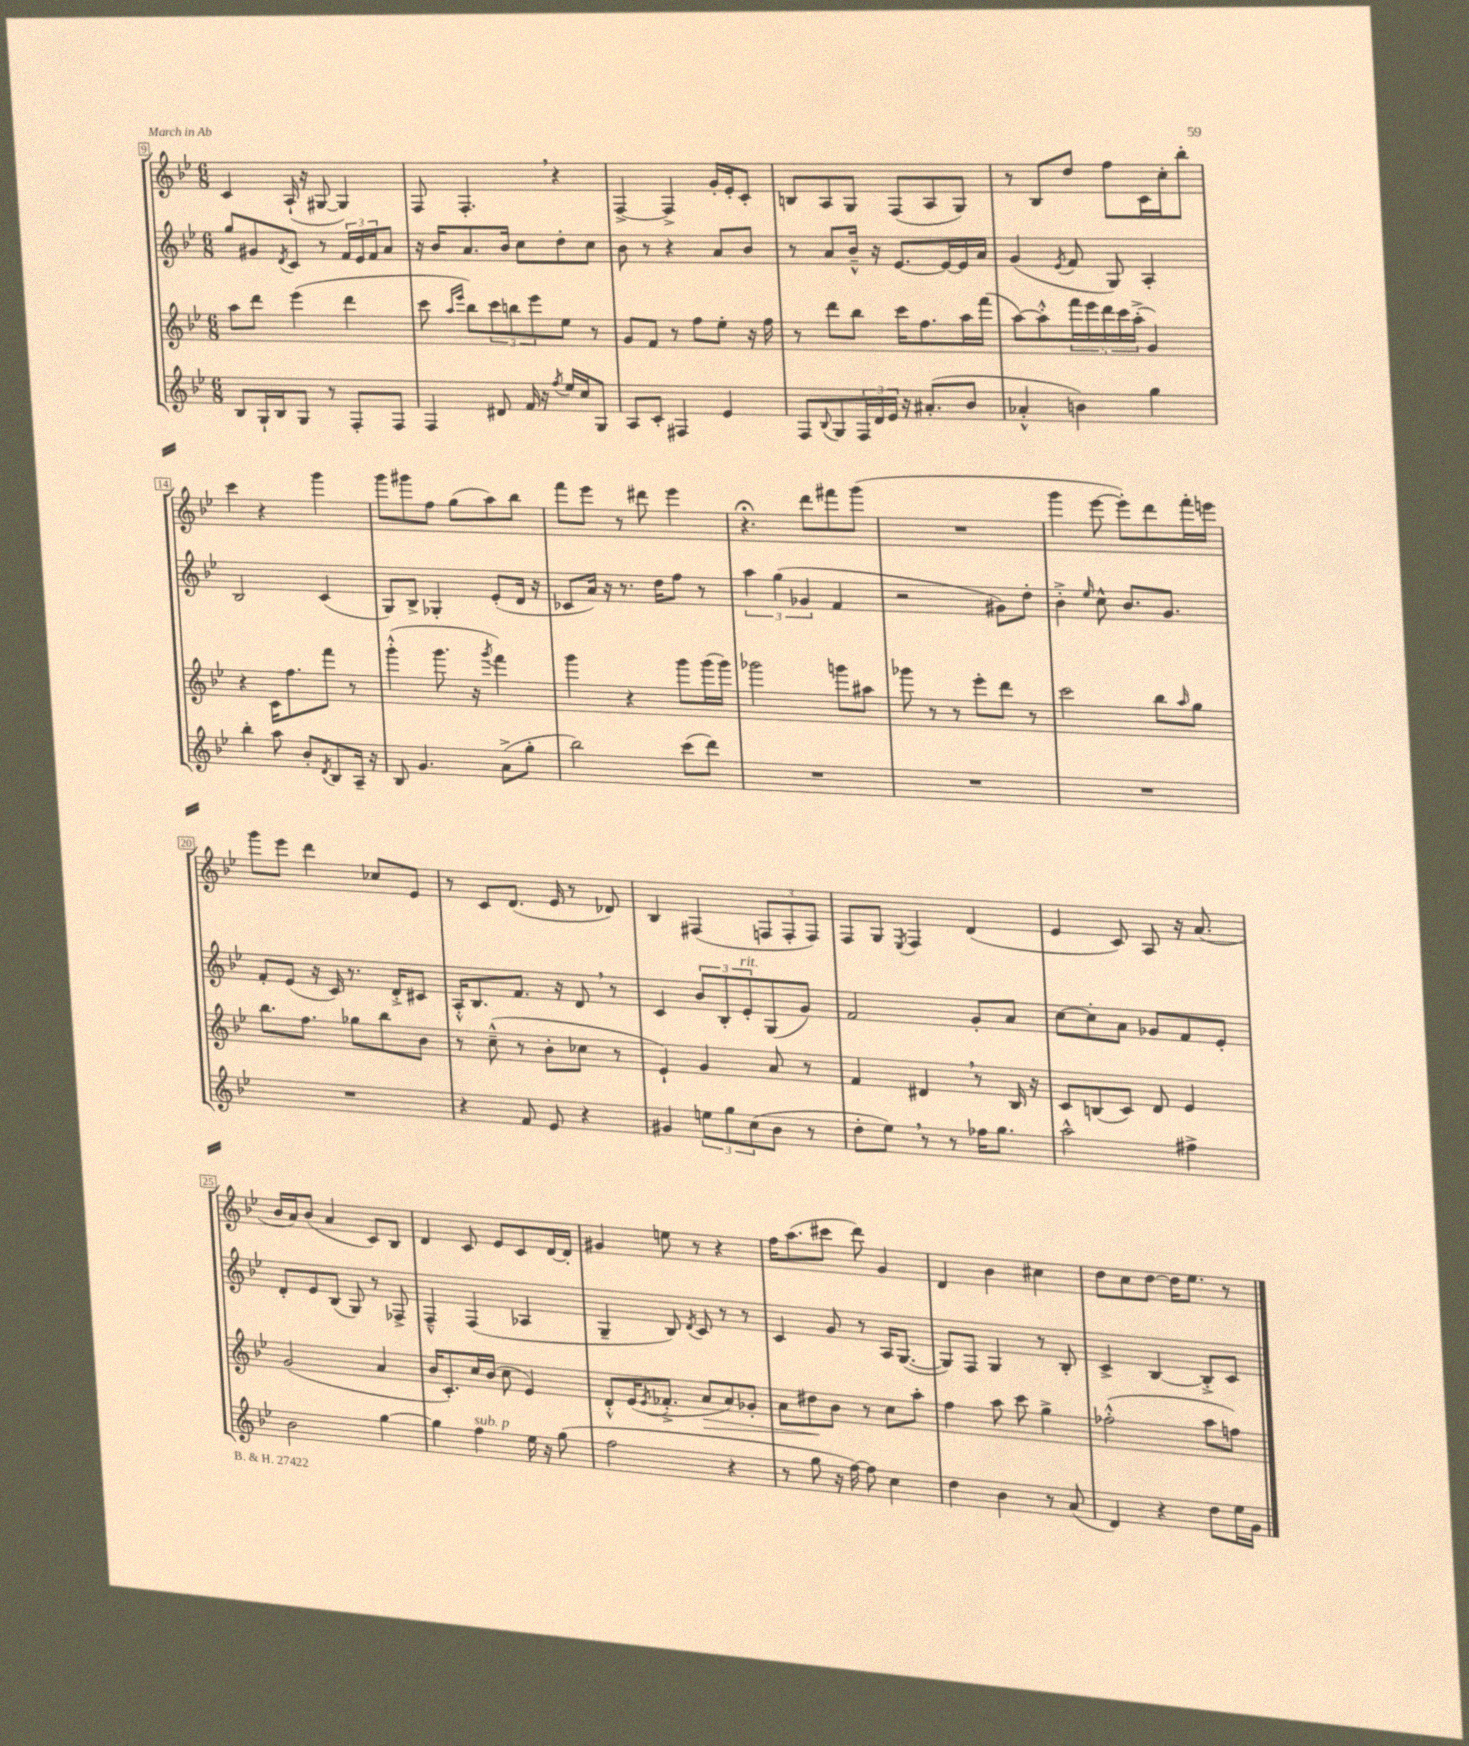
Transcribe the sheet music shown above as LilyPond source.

<<
\new StaffGroup <<
\new Staff = "s0" {
    \clef treble \key bes \major \numericTimeSignature \time 6/8
    c'4 a16-!( r16 gis8~ gis4) |
    f8 f4.-. \breathe r4 |
    f4~-> f4-> g'16-. ees'16-. c'8-. |
    b8 a8 g8 f8( a8 g8) |
    r8 bes8 d''8 f''8 c'16 c''16-. bes''8-. |
    c'''4 r4 g'''4 |
    g'''8 gis'''8 f''8 g''8( a''8) bes''8 |
    f'''8 ees'''8 r8 dis'''8 ees'''4 |
    r4.\fermata d'''8 fis'''8 g'''8( |
    R2. |
    g'''4 ees'''8~ ees'''8-.) d'''8 f'''16-. e'''16 |
    g'''8 ees'''8 d'''4 ces''8 ees'8 |
    r8 c'8 d'8.( ees'16 r8 des'8) |
    bes4 fis4( \tuplet 3/2 { f8 f8-. f8) } |
    f8 g8 \acciaccatura { ees8 } f4 d'4( |
    ees'4 c'8) a8 r16 a'8.( |
    bes'16 a'16) bes'8( a'4 c'8) bes8 |
    d'4 c'8 ees'8 c'8 d'16~ d'16-. |
    gis'4 e''8 r8 r4 |
    f''16 a''8.( cis'''8 d'''8) g'4 |
    d'4 bes'4 cis''4 |
    d''8 c''8 d''8~ d''16 ees''8. r8 \bar "|." |
}
\new Staff = "s1" {
    \clef treble \key bes \major \numericTimeSignature \time 6/8
    g''8 gis'8 \acciaccatura { d'8 } c'8 r8 \tuplet 3/2 { f'16 ees'16 f'16 } a'8 |
    r16 bes'16 a'8. bes'16 c''8 d''8-. c''8 |
    bes'8 r8 r4 a'8 bes'8 |
    r8 a'8 bes'16---^ r16 ees'8.~ ees'16~ ees'16 a'16 |
    g'4( \acciaccatura { ees'8 } f'8 g8) a4-. |
    bes2 c'4( |
    g8) bes8-> ges4-. ees'8-.( d'16 r16 |
    ces'8 a'16) r16 r8. d''16 f''8 r8 |
    \tuplet 3/2 { a''4 g''4( ges'4 } f'4 |
    r2 gis'8) d''8-. |
    bes'4-.-> \grace { ees''16 } c''8-^ bes'8. g'8. |
    f'8-. ees'8( r16 c'16) r8. d'16-.-> cis'8 |
    a16-.-^ bes8. f'8. r16 d'8 \breathe r8 |
    c'4 \tuplet 3/2 { bes'8 bes8-. ees'8-.^\markup { \italic "rit." } } g8( g'8) |
    f'2 g'8-. a'8 |
    c''8~ c''8-. a'8 ges'8 f'8 ees'8-. |
    d'8-. ees'8 bes8( g8) r8 fes8-> |
    f4---^ f4( aes4 |
    g4-- bes8) \acciaccatura { d'8 } c'8 r8 r8 |
    c'4 g'8 r8 a16 g8.~( |
    g8) f8 g4 r8 bes8-. |
    c'4-> bes4~ bes8-.-> c'8 \bar "|." |
}
\new Staff = "s2" {
    \clef treble \key bes \major \numericTimeSignature \time 6/8
    a''8 d'''8 ees'''4( d'''4 |
    c'''8 \grace { a''16 ees'''16 } bes''8) \tuplet 3/2 { c'''8 b''8 ees'''8 } ees''8 r8 |
    g'8 f'8 r8 f''8 ees''8-. r16 f''16 |
    r8 d'''8 bes''8 c'''16 f''8. a''16 f'''16( |
    a''8~) a''8-.-^ \tuplet 5/4 { f'''16 ees'''16 d'''16 c'''16 a''16-.->( } g'4) |
    r4 c'16 f''8. f'''8 r8 |
    g'''4-.-^( g'''8. r16 \acciaccatura { g'''8 } f'''4) |
    g'''4 r4 g'''8 g'''16( g'''16) |
    ges'''2 g'''8 ais''8 |
    ges'''8 r8 r8 ees'''8-. d'''8 r8 |
    c'''2 bes''8 \grace { a''16 } g''8 |
    bes''8. f''8. ges''8 bes''8 bes'8 |
    r8 c''8---^( r8 bes'8-. ces''8 r8 |
    ees'4-!) g'4 a'8 r8 |
    f'4 dis'4 \breathe r8 bes16 r16 |
    c'8 b8( c'8) d'8 ees'4 |
    g'2( a'4 |
    bes'16 c'8.-.) c''16 bes'16( c''8 ees'4) |
    d'8-.-^ ees'16( \acciaccatura { ees'8 } fes'8.-.-> a'8\> a'8) ges'8-. |
    a'8 dis''8\! bes'8 r8 c''8 a''8-. |
    f''4 a''8 c'''8 g''4-> |
    fes''2-.-^( a''8 f''8) \bar "|." |
}
\new Staff = "s3" {
    \clef treble \key bes \major \numericTimeSignature \time 6/8
    bes8 g16-! bes16 g8 r8 f8-. f8 |
    f4 dis'8 f'16 r16 \acciaccatura { f''8 } ees''16 c''16 g8 |
    a8 c'8-. fis4 ees'4 |
    f8 \appoggiatura { bes8 } g8 \tuplet 3/2 { f16 d'16 ees'16 } r16 ais'8.-.( bes'8 |
    aes'4-.-^ b'4) g''4 |
    bes''4-. a''8 bes'8-. \acciaccatura { d'8 } bes8 a16-- r16 |
    bes8 g'4. a'8->( g''8-. |
    bes''2) c'''8( d'''8) |
    R2. |
    R2. |
    R2. |
    R2. |
    r4 f'8 ees'8 r4 |
    gis'4 \tuplet 3/2 { e''8 g''8 c''8( } bes'8 r8 |
    d''8-. ees''8) \breathe r8 r8 fes''16 g''8. |
    a''2-^ fis''4-> |
    bes'2 g''4~ |
    g''4 f''4^\markup { \italic "sub. p" } ees''16 r16 g''8( |
    f''2 r4 |
    r8 g''8 r16 f''16~) f''8 c''4 |
    d''4 bes'4 r8 a'8( |
    d'4) r4 d''8 ees''16 g'16 \bar "|." |
}
>>
>>
\layout { \context { \Score currentBarNumber = #9 \override BarNumber.stencil = #(make-stencil-boxer 0.1 0.3 ly:text-interface::print) } }
